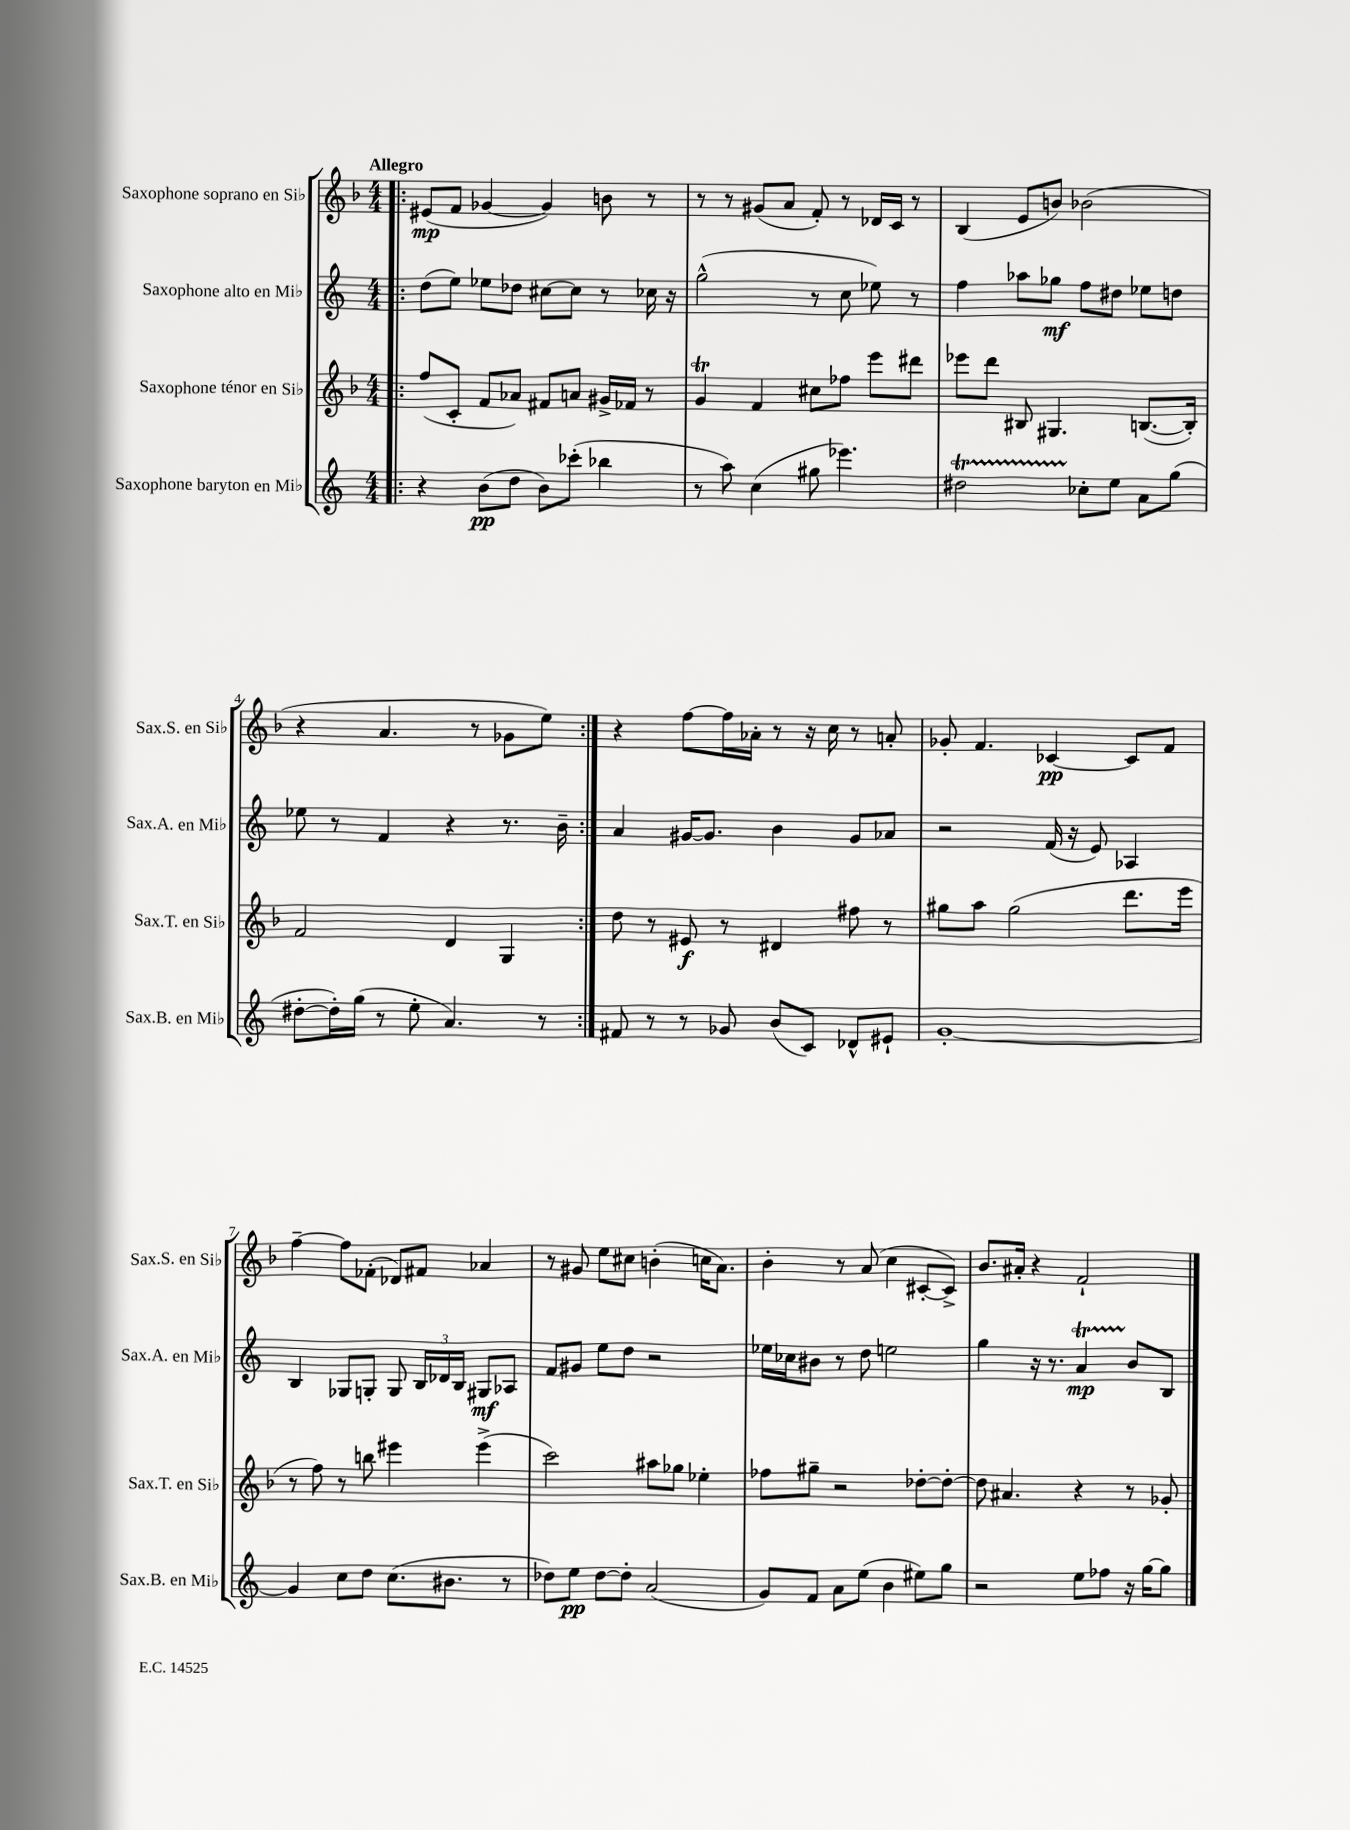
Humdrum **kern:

**kern	**kern	**kern	**kern
*staff4	*staff3	*staff2	*staff1
*clefG2	*clefG2	*clefG2	*clefG2
*k[]	*k[b-]	*k[]	*k[b-]
*M4/4	*M4/4	*M4/4	*M4/4
=!|:	=!|:	=!|:	=!|:
4r	(8ff	(8dd	(8e#
.	8c'	8ee)	8f
(8b	8f	8ee-	[4g-
8dd	8a-)	8dd-	.
8b)	8f#	[8cc#	4g-])
(8ccc-'	8a	8cc#]	.
4bb-	16g#^	8r	8b
.	16f-	.	.
.	8r	16cc-	8r
.	.	16r	.
=	=	=	=
8r	4g	(2gg^^	8r
8aa)	.	.	8r
(4cc	4f	.	(8g#
.	.	.	8a
8gg#	8cc#	8r	8f')
4.eee-)	8ff-	8cc	8r
.	8eee	8ee-)	16d-
.	.	.	16c
.	8ddd#	8r	8r
=	=	=	=
2dd#	8eee-	4ff	(4B-
.	8ddd	.	.
.	8B#	8aa-	8e
.	4.G#	8gg-	8b)
8cc-'	.	8ff	(2b-
8ee	.	8dd#	.
8a	([8.B	8ee-	.
(8gg	.	8dd	.
.	16B'])	.	.
=	=	=	=
[8dd#'	2f	8ee-	4r
16dd#'])	.	8r	.
(16gg	.	.	.
8r	.	4f	4.a
8ee'	.	.	.
4.a)	4d	4r	.
.	.	.	8r
.	4G	8.r	8g-
8r	.	.	8ee)
.	.	16b~	.
=:|!	=:|!	=:|!	=:|!
8f#	8dd	4a	4r
8r	8r	.	.
8r	8e#	[16g#	[8ff
.	.	8.g#]	.
8g-	8r	.	16ff]
.	.	.	16a-'
(8b	4d#	4b	8r
8c)	.	.	16r
.	.	.	16cc
8d-^^	8ff#	8g#	8r
8e#`	8r	8a-	8a'
=	=	=	=
[1g'	8gg#	2r	8g-'
.	8aa	.	4.f
.	(2gg#	.	.
.	.	(16f	[4c-
.	.	16r	.
.	.	8e)	.
.	8.ddd	4A-	8c-]
.	.	.	8f
.	16eee	.	.
=	=	=	=
4g]	8r	4B	[4ff~
.	8ff)	.	.
8cc	8r	8G-	8ff]
8dd	8bb	8G'	(8f-'
(8.cc	4eee#	8G	8d-)
.	.	24B	8f#
.	.	24d-	.
8.b#	.	.	.
.	.	24B	.
.	(4eee#^	8G#	4a-
8r	.	8A-	.
=	=	=	=
8dd-)	2ccc)	8f	8r
8ee	.	8g#	8g#
[8dd-	.	8ee	8ee
8dd-']	.	8dd	8cc#
(2a	8aa#	2r	(4b'
.	8gg-	.	.
.	4ee-'	.	16cc
.	.	.	8.a)
=	=	=	=
8g)	8ff-	16ee-	4b-'
.	.	16cc-	.
8f	8gg#~	8b#	.
8a	2r	8r	8r
(8ee	.	8dd	(8a
4b	.	2ee	4cc
8ee#)	[8dd-'	.	[8c#'
8gg	8dd-'_	.	8c#^])
=	=	=	=
2r	8dd-]	4gg	8.b-
.	4.a#	.	.
.	.	.	16a#'
.	.	16r	4r
.	.	8.r	.
8ee	4r	4a	2f`
8ff-	.	.	.
16r	8r	8b	.
[16gg	.	.	.
8gg]	8g-'	8B	.
==	==	==	==
*-	*-	*-	*-
